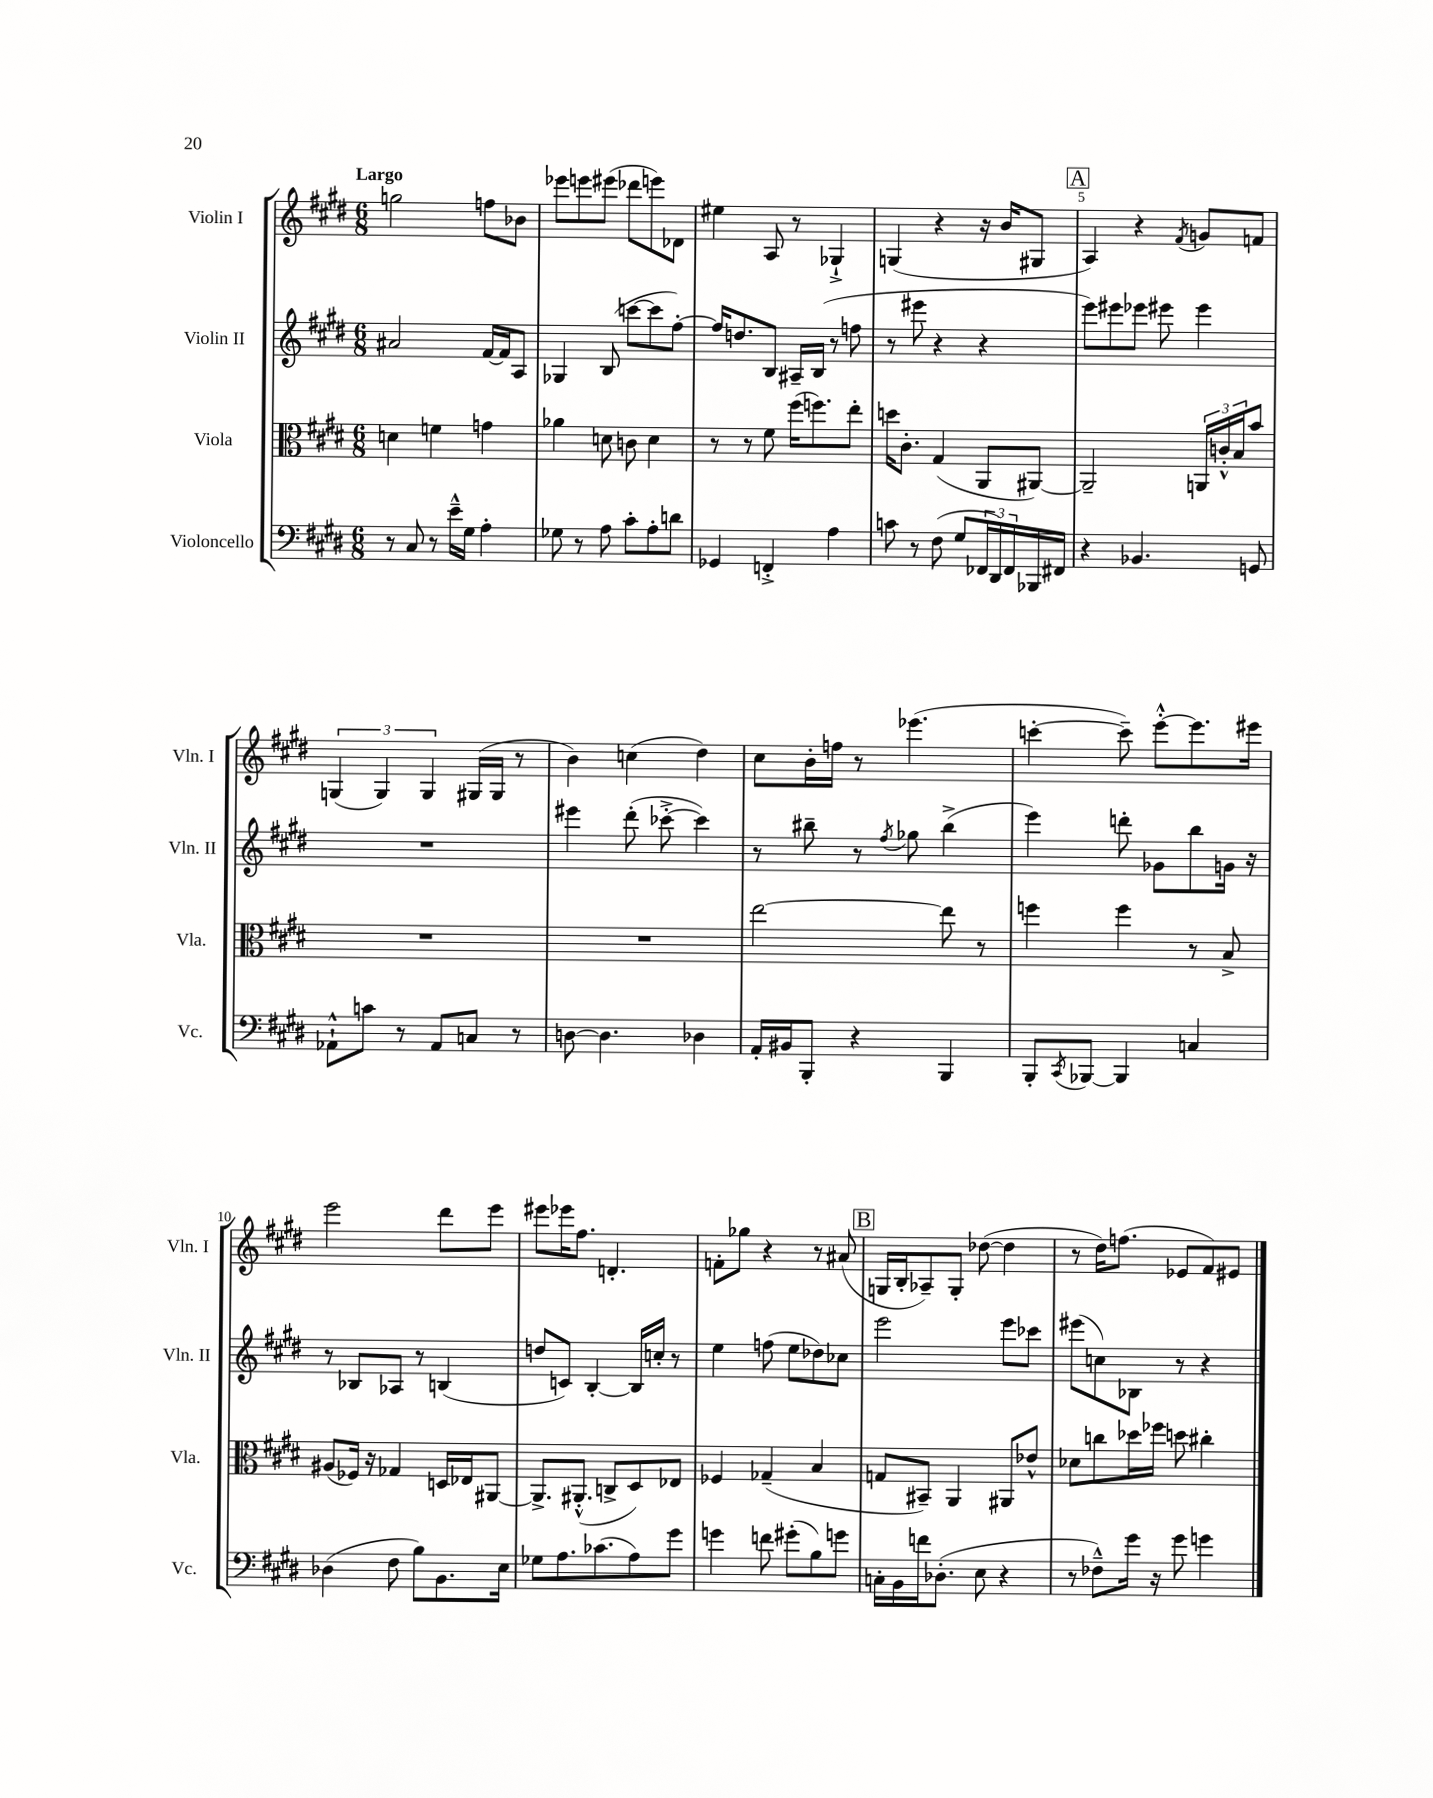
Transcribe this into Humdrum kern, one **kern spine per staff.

**kern	**kern	**kern	**kern
*staff4	*staff3	*staff2	*staff1
*clefF4	*clefC3	*clefG2	*clefG2
*k[f#c#g#d#]	*k[f#c#g#d#]	*k[f#c#g#d#]	*k[f#c#g#d#]
*M6/8	*M6/8	*M6/8	*M6/8
8r	4d\	2a#/	2gg\
8C#/	.	.	.
8r	4f\	.	.
16e~^^\LL	.	.	.
16G#\JJ	.	.	.
4A'\	4g\	[16f#/LL	8ff\L
.	.	16f#/]J	.
.	.	8A/J	8b-\J
=	=	=	=
8G-\	4a-\	4G-/	8eee-\L
8r	.	.	8eee\
8A\	8d\	(8B/	(8eee#\J
8c#'\L	8c\	[8ccc\L	8ddd-\L
8A'\	4d\	8ccc\]	8eee\)
8d\J	.	[8ff#'\J)	8d-\J
=	=	=	=
4GG-/	8r	16ff#/]LK	4ee#\
.	.	8.dd/	.
.	8r	.	.
4FF'^/	8f#\	8B/J	8A/
.	(16ff#\LK	16A#~/LL	8r
.	8.ff\)	(16B/JJ	.
4A\	.	8r	4G-`^/
.	8ee'\J	8ff\	.
=	=	=	=
8c\	16dd\LK	8r	(4G/
.	8.c#'\J	.	.
8r	.	8eee#\	.
(8F#\	(4G#/	4r	4r
8G#/L	.	.	.
24FF-/L	8AA/L	4r	16r
24DD#/)	.	.	.
.	.	.	16b/LK
24FF-/	.	.	.
16BBB-/	[8AA#/J)	.	8G#/J
16FF#/JJ	.	.	.
=	=	=	=
4r	2AA#~/]	8eee\L)	4A/)
.	.	8eee#\	.
4.BB-/	.	8eee-\J	4r
.	.	8eee#\	.
.	.	.	8qf#/
.	24AA/LL	4eee#\	8g/L
.	24c'^^/	.	.
.	24B/J	.	.
8GG/	8b/J	.	8f/J
=	=	=	=
8AA-`^^\L	2.r	2.r	(6G/
8c\J	.	.	.
.	.	.	6G/)
8r	.	.	.
.	.	.	6G/
8AA-/L	.	.	.
8C/J	.	.	(16G#/LL
.	.	.	16G#/JJ
8r	.	.	8r
=	=	=	=
[8D\	2.r	4eee#\	4b\)
4.D\]	.	.	.
.	.	(8ddd#'\	(4cc\
.	.	[8ccc-'^\	.
4D-\	.	4ccc-\])	4dd#\)
=	=	=	=
16AA'/LL	[2ee\	8r	8cc#\L
16BB#/J	.	.	.
8BBB'/J	.	8bb#~\	16b'\L
.	.	.	16ff\JJ
4r	.	8r	8r
.	.	8qff#/	.
.	.	8gg-\	(4.eee-\
4BBB/	8ee\]	(4bb#^\	.
.	8r	.	.
=	=	=	=
8BBB'/L	4ff\	4eee\)	[4ccc'\
8qCC#/	.	.	.
[8BBB-/J	.	.	.
4BBB-/]	4ff\	8ddd'\	8ccc~\])
.	.	8g-\L	[8eee'^^\L
4C/	8r	8bb\	8.eee\]
.	8B^/	16g\Jk	.
.	.	16r	16eee#\Jk
=	=	=	=
(4D-\	(8A#/L	8r	2eee\
.	16F-/Jk)	8B-/L	.
.	16r	.	.
8F#\	4G-/	8A-/J	.
8B\L)	.	8r	.
8.BB\	16D/LL	(4B/	8ddd#\L
.	16E-/J	.	.
.	[8AA#/J	.	8eee\J
16E\Jk	.	.	.
=	=	=	=
8G-\L	8.AA#^/]L	8dd/L	8eee#\L
8.A\	.	8c/J)	16eee-\K
.	(8.AA#'^^/J	.	8.ff#\J
.	.	[4B'/	.
(8.c-\	.	.	.
.	8C^/L	.	4.d'/
8A\)	8D#/)	16B/]LL	.
.	.	16cc'/JJ	.
8g#\J	8E-/J	8r	.
=	=	=	=
4g\	4F-/	4ee\	8f'\L
.	.	.	8gg-\J
8f\	(4G-~/	(8ff\	4r
(8g#'\L	.	8ee\L	.
8B\)	4B/	8dd-\)	8r
8g\J	.	8cc-\J	(8a#/
=	=	=	=
16C'\LL	8G/L	2eee\	16G/LL
16BB\	.	.	16B'/J
16f\J	8BB#~/J)	.	8A-~/)
(8.D-'\J	.	.	.
.	4AA/	.	8G'/J
8E\	.	.	([8dd-\
4r	8AA#/L	8eee\L	4dd-\]
.	8e-^^/J	8ccc-\J	.
=	=	=	=
8r	8d-\L	(8eee#\L	8r
8F-~^^\L)	8cc\	8cc\)	16dd#\LK)
.	.	.	(8.ff\J
16g#\Jk	16dd-\L	8B-\J	.
16r	16ff-\JJ	.	.
8g#\	8dd\	8r	8e-/L
4g\	4cc#'\	4r	8f#/)
.	.	.	8e#/J
==	==	==	==
*-	*-	*-	*-
